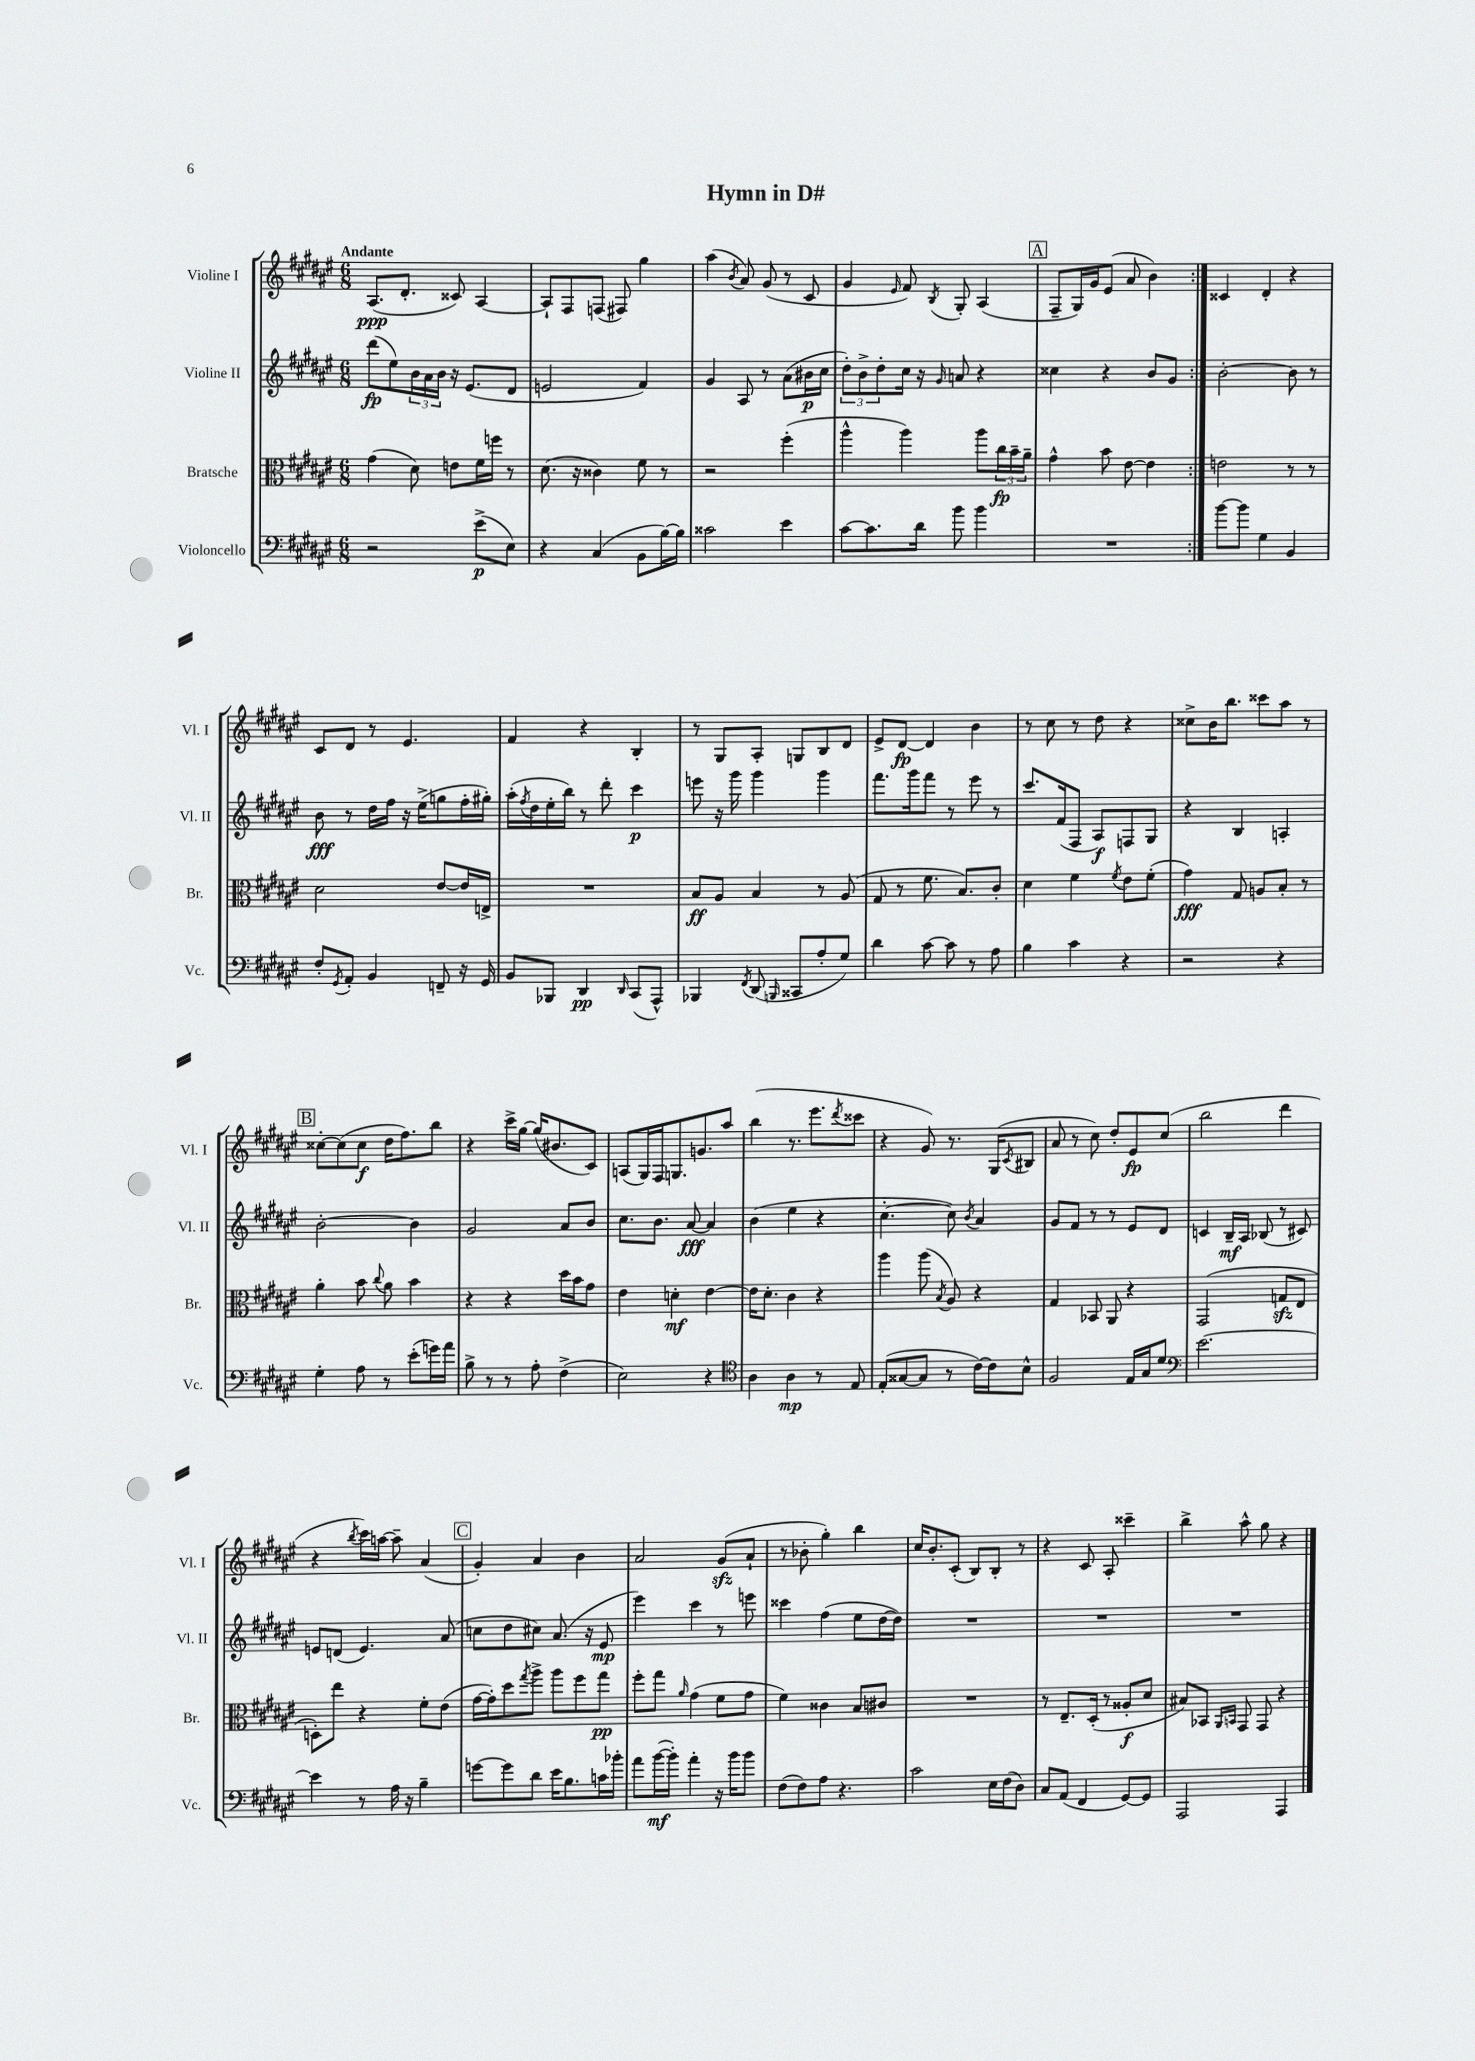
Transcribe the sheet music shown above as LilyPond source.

\header { title = "Hymn in D#" }
<<
\new StaffGroup <<
\new Staff = "s0" \with { instrumentName = "Violine I" shortInstrumentName = "Vl. I" } {
    \clef treble \key fis \major \numericTimeSignature \time 6/8 \tempo "Andante"
    \repeat volta 2 { ais8.\ppp( dis'8.-. cisis'8) ais4~ |
    ais8-! fis8 f8( fis8) gis''4 |
    ais''4( \acciaccatura { b'8 } ais'8) gis'8( r8 cis'8 |
    gis'4 \grace { eis'16 } fis'8) \acciaccatura { b8 } gis8-. ais4( |
    \mark \markup { \box "A" } fis8-- gis16) gis'16 eis'8( ais'8 b'4) | }
    cisis'4 dis'4-. r4 |
    cis'8 dis'8 r8 eis'4. |
    fis'4 r4 b4-. |
    r8 gis8 ais8-. g8 b8 dis'8 |
    eis'8-> dis'8~\fp dis'4 b'4 |
    r8 cis''8 r8 dis''8 r4 |
    cisis''8-> b'16 b''8. cisis'''8 ais''8 r8 |
    \mark \markup { \box "B" } cisis''8~-. cisis''8( cisis''8\f dis''16 fis''8.) b''8 |
    r4 cis'''16-> gis''16~ gis''16( bis'8. cis'8) |
    a8( gis16) fis16 g8. g'8. ais''8 |
    b''4( r8. eis'''8. \acciaccatura { dis'''8 } cisis'''8 |
    r4 gis'8) r8. gis16( \acciaccatura { cis'8 } bis8 |
    ais'8 r8 cis''8) dis''8-. eis'8\fp cis''8( |
    b''2 dis'''4 |
    r4 \acciaccatura { b''8 } cis'''16) a''16~ a''8-- ais'4( |
    \mark \markup { \box "C" } gis'4-.) ais'4 b'4 |
    ais'2 gis'8\sfz( ais'8-! |
    r8 bes'8-. gis''4-.) b''4 |
    cis''16 b'8.-. cis'8-.( b8) b8-. r8 |
    r4 cis'8 ais8-. cisis'''4-- |
    b''4-> ais''8-^ gis''8 r4 \bar "|." |
}
\new Staff = "s1" \with { instrumentName = "Violine II" shortInstrumentName = "Vl. II" } {
    \clef treble \key fis \major \numericTimeSignature \time 6/8
    \repeat volta 2 { dis'''8\fp( eis''8) \tuplet 3/2 { b'16 ais'16 b'16 } r16 eis'8.( dis'8 |
    e'2 fis'4) |
    gis'4 ais8 r8 ais'8( bis'16\p cis''16 |
    \tuplet 3/2 { dis''8-.) b'8-> dis''8-. } cis''16 r16 \grace { gis'16 } a'8 r4 |
    \mark \markup { \box "A" } cisis''4 r4 b'8 gis'8 | }
    b'2~-. b'8 r8 |
    b'8\fff r8 dis''16 fis''16 r16 eis''16->( g''8 fis''16-. gis''16-.) |
    ais''16-.( \acciaccatura { fis''8 } dis''16 eis''16-. b''16) r8 dis'''8-. cis'''4\p |
    e'''8 r16 gis'''16 gis'''4 gis'''4 |
    fis'''8. gis'''16 fis'''8 r8 eis'''8 r8 |
    cis'''8. fis'16( fis8 ais8\f) f8 gis8 |
    r4 b4 a4-. |
    \mark \markup { \box "B" } b'2~-. b'4 |
    gis'2 ais'8 b'8 |
    cis''8. b'8. ais'8~\fff ais'4 |
    b'4( eis''4 r4 |
    cis''4.~-. cis''8) \acciaccatura { b'8 } ais'4 |
    gis'8 fis'8 r8 r8 eis'8 dis'8 |
    c'4 b16--\mf ais16 bes8( r8 cis'8) |
    e'8 d'8( e'4.) ais'8( |
    \mark \markup { \box "C" } c''8 dis''8 cis''8) ais'8.( r16 eis'8\mp |
    eis'''4) cis'''4 r8 e'''8 |
    cisis'''4 fis''4( eis''8 dis''16~ dis''16) |
    R2. |
    R2. |
    R2. \bar "|." |
}
\new Staff = "s2" \with { instrumentName = "Bratsche" shortInstrumentName = "Br." } {
    \clef alto \key fis \major \numericTimeSignature \time 6/8
    \repeat volta 2 { gis'4( dis'8) e'8 fis'16 f''16 r8 |
    dis'8.( r16 cisis'4) fis'8 r8 |
    r2 fis''4-.( |
    ais''4-^ ais''4) ais''8 \tuplet 3/2 { cis''16\fp b'16-- ais'16-- } |
    \mark \markup { \box "A" } gis'4-^ b'8 eis'8~ eis'4 | }
    e'2 r8 r8 |
    dis'2 eis'8~ eis'16 e16-> |
    R2. |
    b8\ff ais8 b4 r8 ais8( |
    gis8 r8 fis'8. b8.) cis'8-. |
    dis'4 fis'4 \acciaccatura { fis'8 } eis'8 fis'8-.( |
    gis'4\fff) gis8 a8 b8-. r8 |
    \mark \markup { \box "B" } ais'4-. b'8 \appoggiatura { cis''8 } ais'8 b'4 |
    r4 r4 dis''16 b'16 gis'8 |
    eis'4 d'4-.\mf eis'4~ |
    eis'16 dis'8.-. cis'4 r4 |
    ais''4 ais''8( \acciaccatura { b8 } ais8) r4 |
    gis4 bes,8 ais,8 r4 |
    gis,2( g8\sfz eis8 |
    d8-.) eis''8 r4 fis'8-. eis'8( |
    \mark \markup { \box "C" } gis'16~ gis'16-.) dis''8 \acciaccatura { gis''8 } ais''8-> ais''8 fis''8 gis''8\pp |
    fis''8-. gis''8 \grace { ais'16 } gis'4( fis'8 gis'8 |
    fis'4) cisis'4 b8 cis'8 |
    R2. |
    r8 eis8.-- dis16-.( r8 aisis8-.\f dis'8 |
    bis8) bes,8 \grace { ais,16 b,16 } gis,8 gis,8 r4 \bar "|." |
}
\new Staff = "s3" \with { instrumentName = "Violoncello" shortInstrumentName = "Vc." } {
    \clef bass \key fis \major \numericTimeSignature \time 6/8
    \repeat volta 2 { r2 eis'8->\p( eis8) |
    r4 cis4( b,8 b16~) b16 |
    cisis'2 eis'4 |
    cis'8~ cis'8. dis'16 b'8 b'4 |
    \mark \markup { \box "A" } R2. | }
    b'8~ b'8 gis4 b,4 |
    fis8-. \acciaccatura { gis,8 } ais,8-. b,4 f,8-- r16 gis,16 |
    b,8 bes,,8 dis,4\pp \grace { dis,16 } cis,8( ais,,8-^) |
    bes,,4 \acciaccatura { fis,8 } dis,8( \grace { b,,16 } cisis,8 ais8-. gis8) |
    dis'4 cis'8~ cis'8 r8 ais8 |
    b4 cis'4 r4 |
    r2 r4 |
    \mark \markup { \box "B" } gis4-. ais8 r8 eis'8-.( g'16) ais'16 |
    b8-> r8 r8 ais8-. fis4->( |
    eis2) r4 |
    \clef tenor ais4 ais4\mp r8 eis8 |
    eis8-.( gisis8~ gisis8 r8 cis'16~) cis'16 b8-^ |
    fis2 eis16 gis16 dis'8 |
    \clef bass eis'2.~ |
    eis'4 r8 ais16 r16 b4-- |
    \mark \markup { \box "C" } g'8~ g'8 dis'8 eis'16 b8. c'16 bes'16-. |
    ais'8 b'16~\mf( b'16-.) ais'4-. r16 b'16 b'8 |
    fis8( fis8) ais8 r4. |
    cis'2 eis16 fis16( dis8) |
    cis8 ais,8( fis,4 gis,8~) gis,8 |
    ais,,2 ais,,4 \bar "|." |
}
>>
>>
\layout { \context { \Score \remove "Bar_number_engraver" } }
